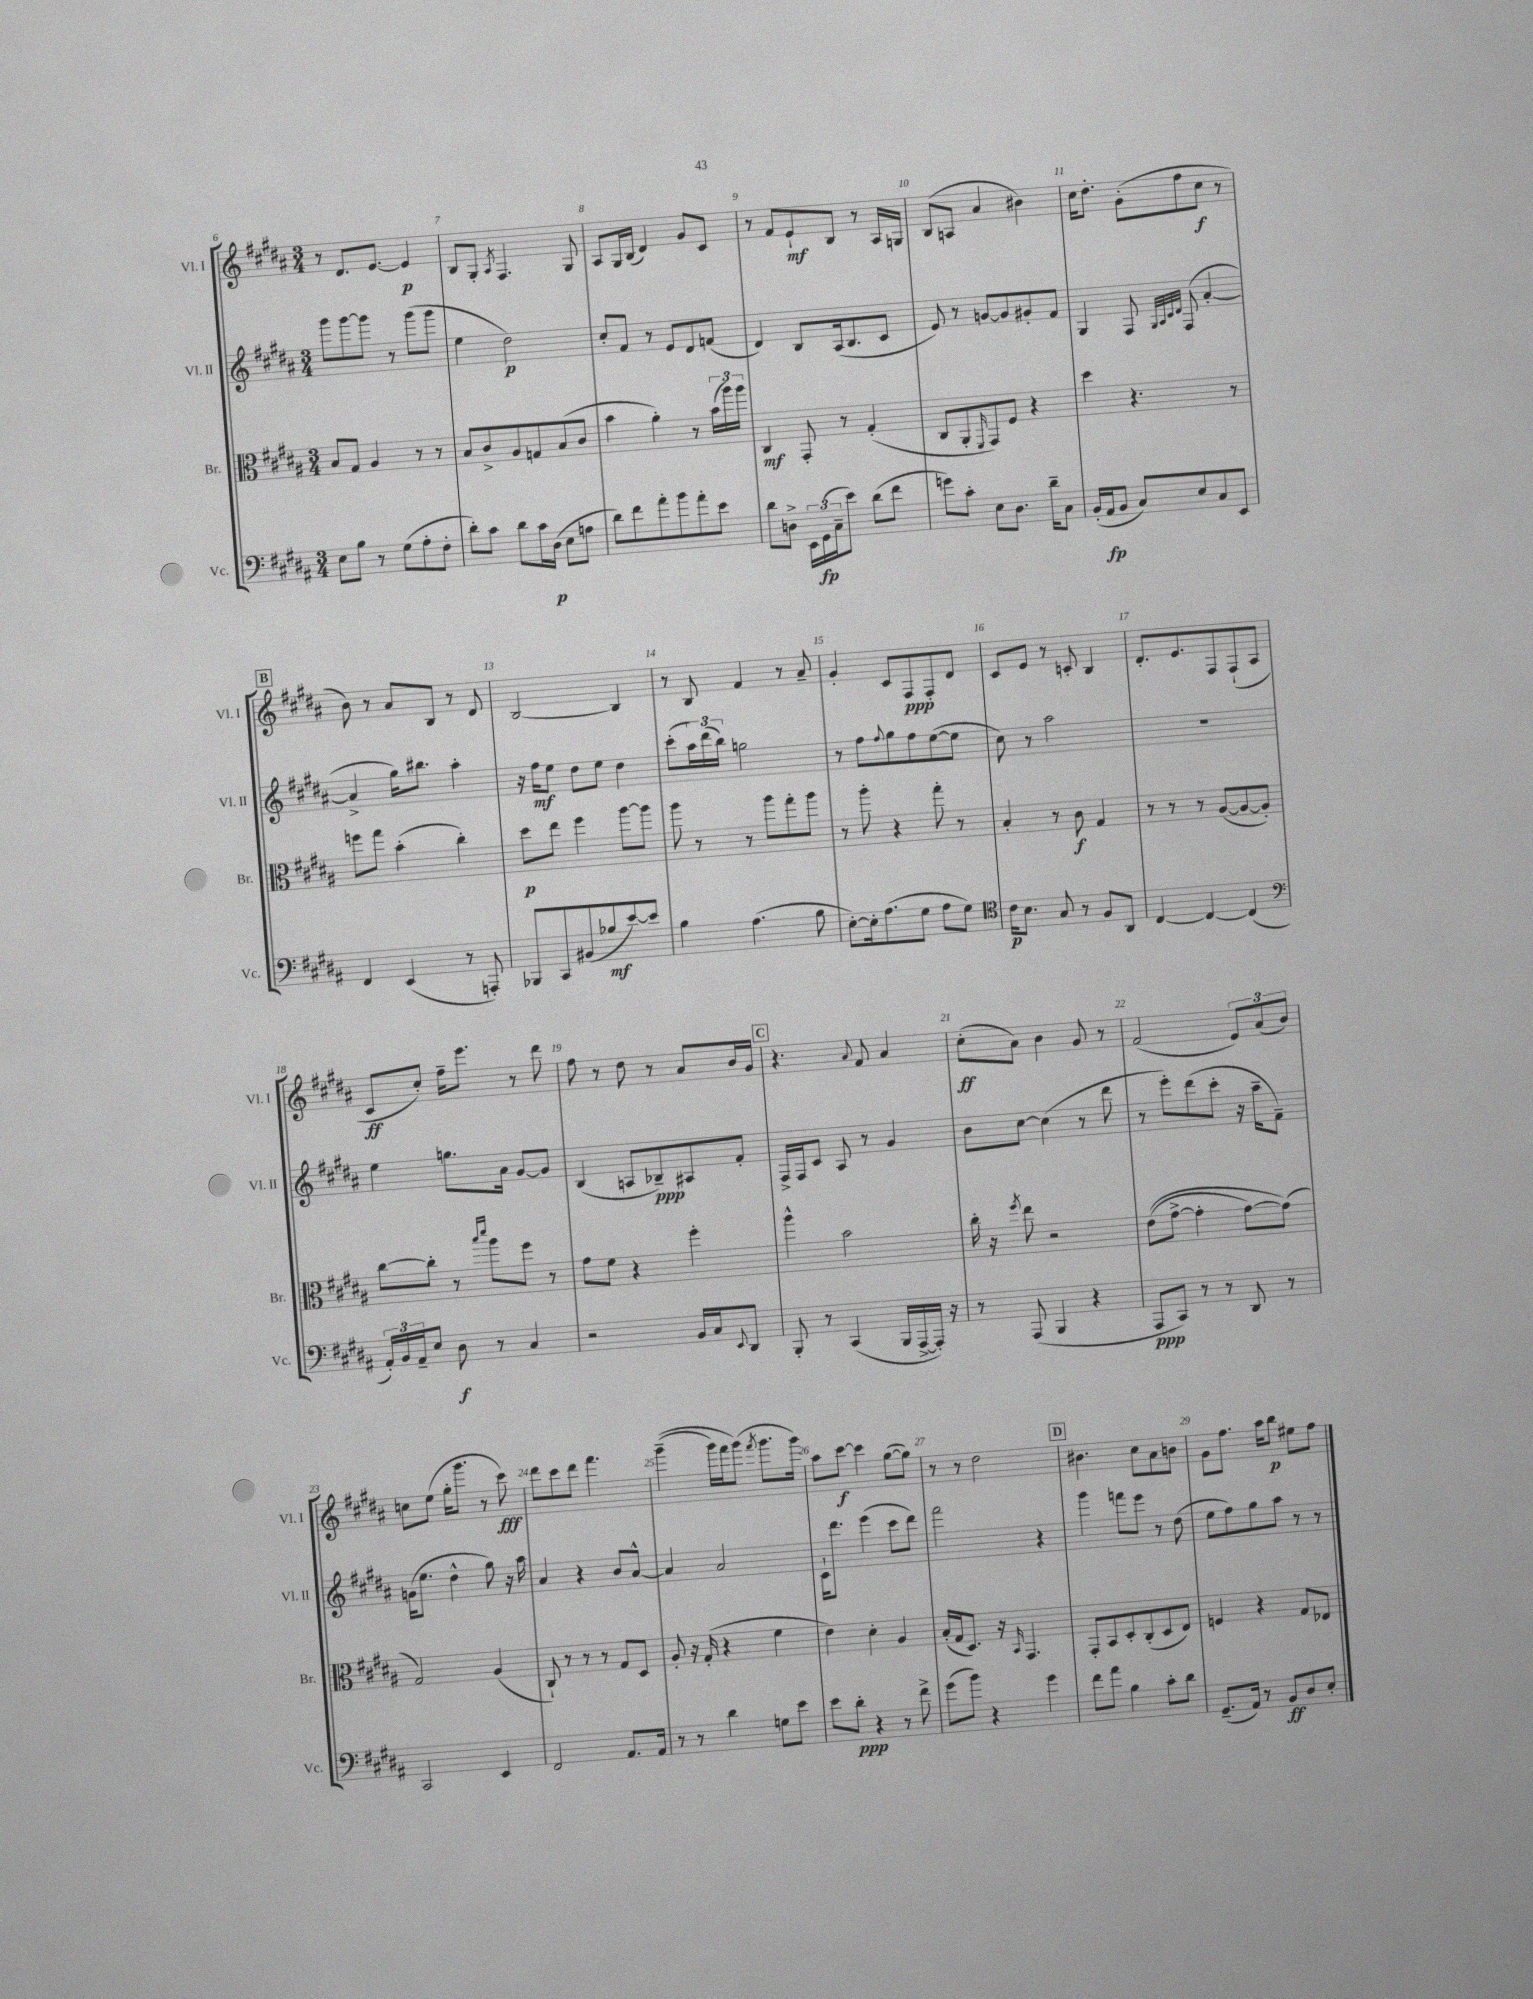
<<
\new StaffGroup <<
\new Staff = "s0" \with { instrumentName = "Vl. I" shortInstrumentName = "Vl. I" } {
    \clef treble \key b \major \numericTimeSignature \time 3/4
    r8 dis'8. e'8.~ e'4\p |
    b8 gis8-. \acciaccatura { ais8 } fis4. gis8 |
    ais8 gis16 b16( dis'4) gis'8 cis'8 |
    r8 fis'8 e'8-!\mf b8 r8 ais16 g16 |
    b8( a8 ais'4 bis'4) |
    cis''16 dis''8.-. gis'8-.( fis''8 cis''8\f r8 |
    \mark \markup { \box "B" } b'8) r8 ais'8 b8 r8 dis'8 |
    b2~ b4 |
    r8 b8 fis'4 r8 ais'8-- |
    gis'4-. cis'8 fis8\ppp fis8-. dis'8 |
    cis'8 e'8 r8 c'8-. b4 |
    dis'8.-. e'8. fis8 fis8-!( ais8 |
    cis'8\ff cis''8-.) fis''16-- e'''8. r8 dis'''8 |
    fis''8 r8 dis''8 r8 ais'8 b'16 gis'16 |
    \mark \markup { \box "C" } r4. \appoggiatura { ais'8 } fis'8 ais'4 |
    cis''8-.\ff( ais'8) b'4 gis'8 r8 |
    fis'2( \tuplet 3/2 { e'8) ais'8( b'8) } |
    c''8 e''8( gis''16-. gis'''8. r8 cis'''8\fff) |
    dis'''8 cis'''8 dis'''8 fis'''4. |
    gis'''4--(\( gis'''16) fis'''16 gis'''8(\) \acciaccatura { fis'''8 } gis'''8. gis'''16) |
    ais''8 cis'''8~\f cis'''4 gis''8~( gis''8) |
    r8 r8 dis''2 |
    \mark \markup { \box "D" } bis'4. cis''8 ais'8 b'8 |
    gis'8 fis''8. ais''16 b''8\p eis''8 fis''8 \bar "|." |
}
\new Staff = "s1" \with { instrumentName = "Vl. II" shortInstrumentName = "Vl. II" } {
    \clef treble \key b \major \numericTimeSignature \time 3/4
    gis'''8 gis'''8~ gis'''8 r8 gis'''8( gis'''8 |
    e''4 dis''2\p) |
    cis''8-. fis'8 r8 e'8 dis'8 f'8( |
    dis'4) b8 ais16( b8. cis'8 |
    e'8) r8 g'8~ g'8 gis'8-. fis'8 |
    gis4 fis8 \grace { gis32 ais32 cis'32 dis'32 } fis8( ais'4~-. |
    \mark \markup { \box "B" } ais'4-> gis''16) bis''8. ais''4-. |
    r16 fis''16\mf e''8 dis''8 e''8 dis''4 |
    cis'''8-.( \tuplet 3/2 { ais''16) dis'''16( b''16) } g''2 |
    r8 fis''8 \appoggiatura { fis''8 } gis''8 fis''8 e''8~( e''8 |
    cis''8) r8 ais''2 |
    R2. |
    e''4 g''8. ais'16 gis'8~ gis'8 |
    b4( a8 bes8--\ppp) ais8 fis'8-. |
    \mark \markup { \box "C" } fis16-> fis16 cis'8 ais8 r8 gis'4 |
    b'8 cis''8~ cis''4( r8 dis'''8 |
    r8 e'''8-.) dis'''8( cis'''8-. r16 ais''16-- fis'8--) |
    g'16( e''8. dis''4-^ gis''8) r16 ais''16 |
    ais'4 r4 b'8 ais'8~-^ |
    ais'4 ais'2 |
    cis'16-! dis'''8. e'''4( cis'''8 dis'''8) |
    fis'''2 r4 |
    \mark \markup { \box "D" } gis'''4 f'''8 e'''8 r8 dis''8( |
    e''8 fis''8) gis''8 ais''8 r8 r8 \bar "|." |
}
\new Staff = "s2" \with { instrumentName = "Br." shortInstrumentName = "Br." } {
    \clef alto \key b \major \numericTimeSignature \time 3/4
    b8 gis8 ais4 r8 r8 |
    b8 cis'8-> ais8 g8 b8( cis'8 |
    b'4 ais'4-.) r8 \tuplet 3/2 { b'16( ais''16) ais''16 } |
    cis4\mf gis,8-. r8 gis4-.( |
    cis8 ais,8-. \grace { fis,16 } gis,8) fis8 r4 |
    dis''4 r4. r8 |
    \mark \markup { \box "B" } f''8 gis''8 b'4-.( cis''4-.) |
    dis''8\p e''8 fis''4 ais''8~ ais''8 |
    ais''8 r8 r8 ais''8 gis''8-. ais''8 |
    r8 ais''8-. r4 gis''8-. r8 |
    b4-. r8 cis'8\f gis4 |
    r8 r8 r8 ais8~( ais8~ ais8-.) |
    cis''8~ cis''8-. r8 \grace { b''16 dis'''16 } ais''8 fis''8 r8 |
    gis'8 fis'8 r4 fis''4-. |
    \mark \markup { \box "C" } ais''4-^ b'2 |
    cis''16-. r16 \acciaccatura { fis''8 } e''8 r2 |
    e'8(\( gis'8~-> gis'4-. gis'8~) gis'8(\) |
    gis2) ais4( |
    cis8-!) r8 r8 r8 gis8 dis8 |
    ais8-. r16 gis16-.( r4 fis'4 |
    e'4) dis'4-. ais4 |
    b16-.( gis16 dis8.) r16 \grace { b,16 } gis,4. |
    \mark \markup { \box "D" } gis,8-. b,8 dis8-. cis8-.( dis8 e8) |
    f4 r4 gis8 ees8 \bar "|." |
}
\new Staff = "s3" \with { instrumentName = "Vc." shortInstrumentName = "Vc." } {
    \clef bass \key b \major \numericTimeSignature \time 3/4
    e8 b8 r8 gis8( ais8-. fis8-. |
    dis'8-.) cis'8 dis'8 cis'16 dis16\p( e8 a8 |
    dis'8) fis'8 ais'8-. b'8 ais'8-. e'8 |
    dis'8 d8-> \tuplet 3/2 { e,16 gis,16\fp( cis16-- } e'8) dis'8( fis'8 |
    g'8) cis'8-. e8 dis8. dis'16-- cis8 |
    b,16-.( ais,16\fp b,8 cis8) e8 cis8 e,8 |
    \mark \markup { \box "B" } fis,4 e,4( r8 a,,8-.) |
    bes,,8 cis,8 bis,8( bes8\mf e'8~) e'8 |
    b4 ais4.( b8 |
    e8~-.) e16-. ais8.( gis8 ais8 gis8) |
    \clef tenor cis'16\p b8. gis8 r8 fis8 ais,8 |
    cis4~ cis4~ cis4( |
    \clef bass \tuplet 3/2 { ais,16-.) b,16 ais,16-- } e8 dis8\f r8 cis4 |
    r2 b,16 cis16 \appoggiatura { e,8 } dis,8 |
    \mark \markup { \box "C" } b,,8-. r8 cis,4( b,,16 ais,,16~-> ais,,16-.) r16 |
    r8 ais,,8( b,,4 r4 |
    ais,,8\ppp cis,8) r8 r8 dis,8 r8 |
    cis,2 e,4 |
    fis,2 ais,8. ais,16 |
    r8 r8 dis'4 g8 e'8 |
    e'8 dis'8-.\ppp r4 r8 fis'8-> |
    gis'8( b'8) r4 gis'4 |
    \mark \markup { \box "D" } fis'8 ais'8 b4 cis'8-. dis'8 |
    gis,8.--( ais,16) r8 b,8\ff dis8 e8-. \bar "|." |
}
>>
>>
\layout { \context { \Score currentBarNumber = #6 \override BarNumber.break-visibility = ##(#f #t #t) barNumberVisibility = #all-bar-numbers-visible } }
